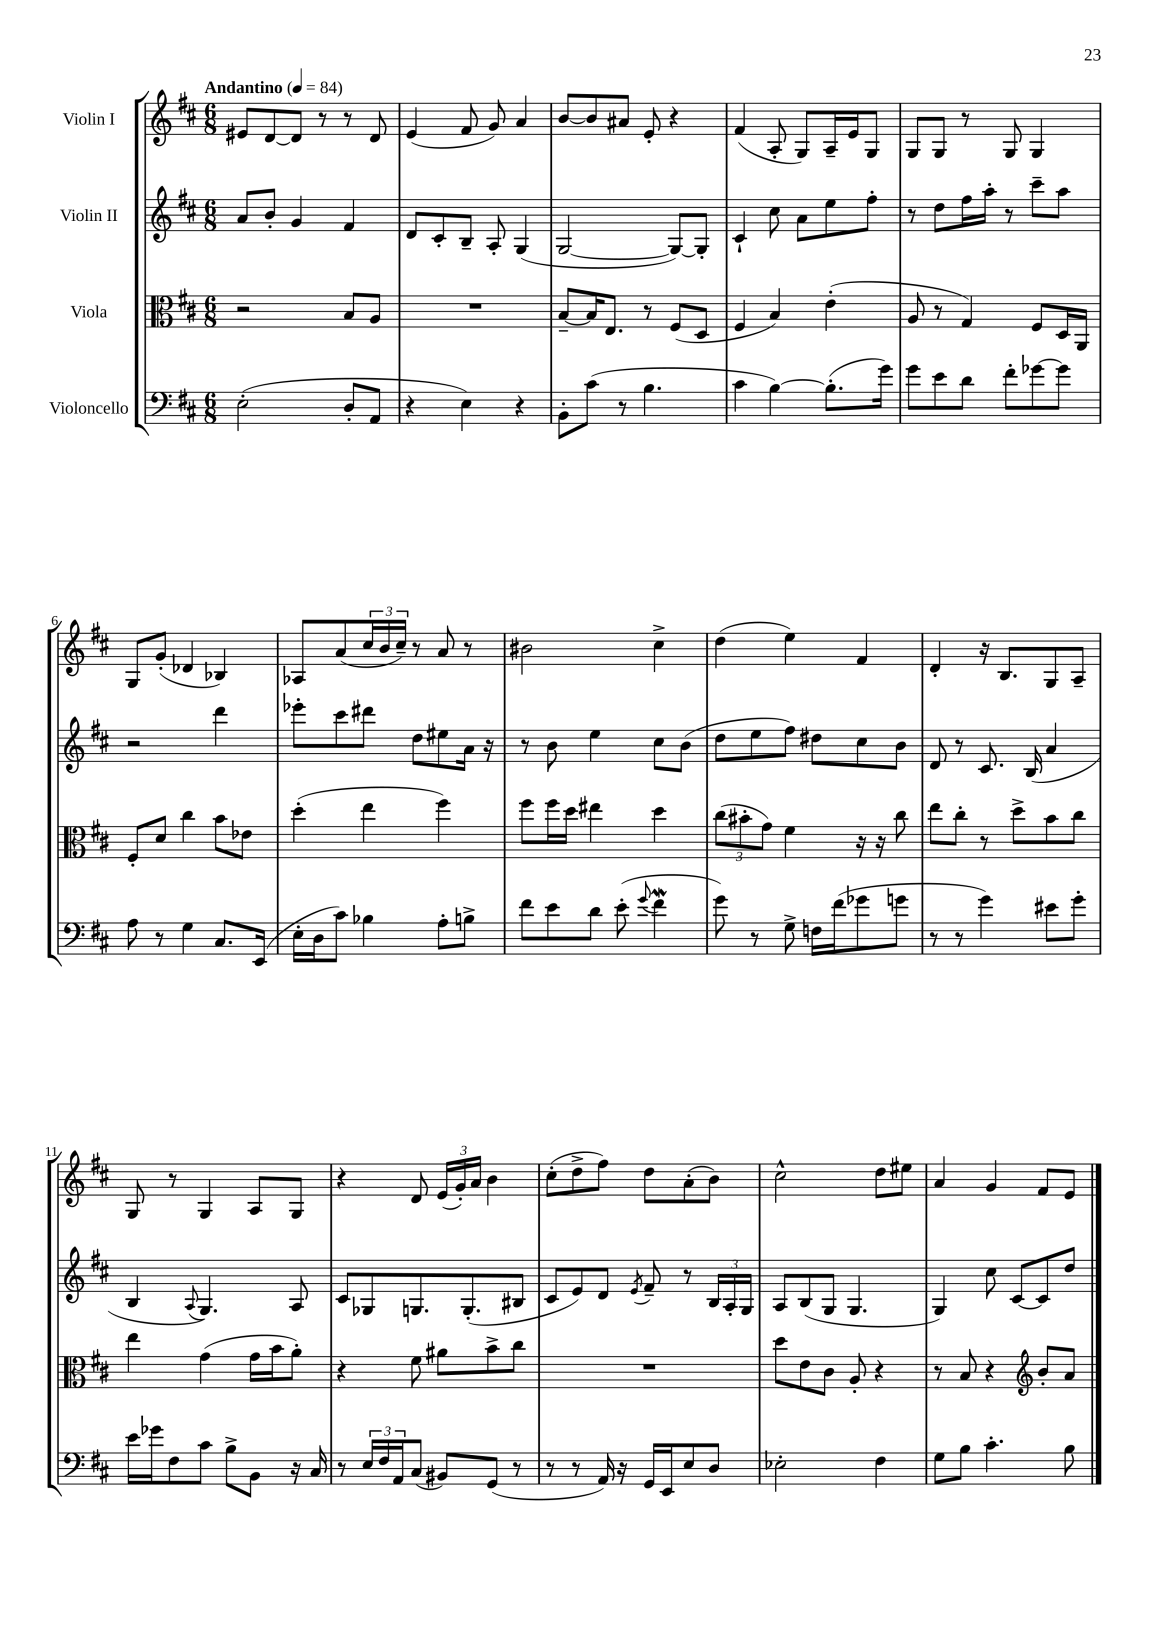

**kern	**kern	**kern	**kern
*part4	*part3	*part2	*part1
*staff4	*staff3	*staff2	*staff1
*I"Violoncello	*I"Viola	*I"Violin II	*I"Violin I
*clefF4	*clefC3	*clefG2	*clefG2
*k[f#c#]	*k[f#c#]	*k[f#c#]	*k[f#c#]
*M6/8	*M6/8	*M6/8	*M6/8
*MM84	*MM84	*MM84	*MM84
=1	=1	=1	=1
!	!	!	!LO:TX:a:B:t=Andantino
(2E'\	2r	8a/L	8e#X/L
.	.	8b'/J	[8d/
.	.	4g/	8d/J]
.	.	.	8r
8D'/L	8B/L	4f#/	8r
8AA/J	8A/J	.	8d/
=2	=2	=2	=2
4r	2.r	8d/L	(4e/
.	.	8c#'/	.
4E\)	.	8B~/J	8f#/
.	.	8A'/	8g/)
4r	.	(4G/	4a/
=3	=3	=3	=3
8BB'\L	[8B~/L	[2G/	[8b/L
(8c#\J	16B/K]	.	8b/]
.	8.E/J	.	.
8r	.	.	8a#X/J
4.B\	8r	.	8e'/
.	(8F#/L	8G/L_)	4r
.	8D/J	8G'/J]	.
=4	=4	=4	=4
4c#\	4F#/	4c#`/	(4f#/
[4B\)	4B/)	8cc#\	8A'/
.	.	8a\L	8G/L)
(8.B'\L]	(4e'\	8ee\	16A~/L
.	.	.	16e/J
.	.	8ff#'\J	8G/J
16g\Jk)	.	.	.
=5	=5	=5	=5
8g\L	8A/	8r	8G/L
8e\	8r	8dd\L	8G/J
8d\J	4G/)	16ff#\L	8r
.	.	16aa'\JJ	.
8f#'\L	.	8r	8G/
[8g-X\	8F#/L	8ccc#~\L	4G/
8g-\J]	16D/L	8aa\J	.
.	16AA/JJ	.	.
!!LO:LB:g=z
=6	=6	=6	=6
8A\	8F#'/L	2r	8G/L
8r	8d/J	.	(8g'/J
4G\	4cc#\	.	4d-X/
8.C#/L	8b\L	4ddd\	4B-X/)
.	8e-X\J	.	.
(16EE/Jk	.	.	.
=7	=7	=7	=7
16E'\LL	(4dd'\	8eee-X'\L	8A-X/L
16D\J	.	.	.
8c#\J)	.	8ccc#\	(8a/
4B-X\	4ee\	8ddd#X\J	24cc#/L
.	.	.	24b/
.	.	.	24cc#~/JJ)
.	.	8dd\L	8r
8A'\L	4ff#\)	8ee#X\	8a/
8Bn^\J	.	16a\Jk	8r
.	.	16r	.
=8	=8	=8	=8
8f#\L	8ff#\L	8r	2b#X\
8e\	16ff#\L	8b\	.
.	16dd\JJ	.	.
8d\J	4ee#X\	4ee\	.
(8e'\	.	.	.
8qqg/	.	.	.
4f#W\	4dd\	8cc#\L	4cc#^\
.	.	(8b\J	.
=9	=9	=9	=9
8g\)	(12cc#\L	8dd\L	(4dd\
.	12b#X'\	.	.
8r	.	8ee\	.
.	12g\J)	.	.
8G^\	4f#\	8ff#\J)	4ee\)
16Fn\LL	.	8dd#X\L	.
(16f#\J	.	.	.
8g-X\	16r	8cc#\	4f#/
.	16r	.	.
8gn\J	8cc#\	8b\J	.
=10	=10	=10	=10
8r	8ee\L	8d/	4d'/
8r	8cc#'\J	8r	.
4g\)	8r	8.c#/	16r
.	.	.	8.B/L
.	8dd^\L	.	.
.	.	(16B/	.
8e#X\L	8b\	4a/	8G/
8g'\J	8cc#\J	.	8A~/J
!!LO:LB:g=z
=11	=11	=11	=11
16e\LL	4ee\	4B/	8G/
16g-X\J	.	.	.
8F#\	.	.	8r
.	.	8qqA/	.
8c#\J	(4g\	4.G/)	4G/
8B^\L	.	.	.
8BB\J	16g\LL	.	8A/L
.	16b\J	.	.
16r	8a'\J)	8A/	8G/J
16C#/	.	.	.
=12	=12	=12	=12
8r	4r	8c#/L	4r
24E/LL	.	8G-X/	.
24F#/	.	.	.
24AA/J	.	.	.
(8C#/J	8f#\	8.Gn/	8d/
8BB#X/L)	8a#X\L	.	(24e/LL
.	.	.	24g'/)
.	.	(8.G'/	.
.	.	.	24a/JJ
(8GG/J	8b^\	.	4b\
8r	8cc#\J	8B#X/J	.
=13	=13	=13	=13
8r	2.r	8c#/L	(8cc#'\L
8r	.	8e/)	8dd^\
16AA/)	.	8d/J	8ff#\J)
16r	.	.	.
.	.	8qe/	.
16GG/LL	.	8f#~/	8dd\L
16EE/J	.	.	.
8E/	.	8r	(8a'\
8D/J	.	24B/LL	8b\J)
.	.	24A'/	.
.	.	24G/JJ	.
=14	=14	=14	=14
2E-X'\	8dd\L	8A/L	2cc#^^\
.	8e\	(8B/	.
.	8c#\J	8G/J	.
.	8A'/	4.G/	.
4F#\	4r	.	8dd\L
.	.	.	8ee#X\J
=15	=15	=15	=15
8G\L	8r	4G/)	4a/
8B\J	8B/	.	.
4.c#'\	4r	8cc#\	4g/
.	.	[8c#/L	.
*	*clefG2	*	*
.	8b'/L	8c#/]	8f#/L
8B\	8a/J	8dd/J	8e/J
==	==	==	==
*-	*-	*-	*-
